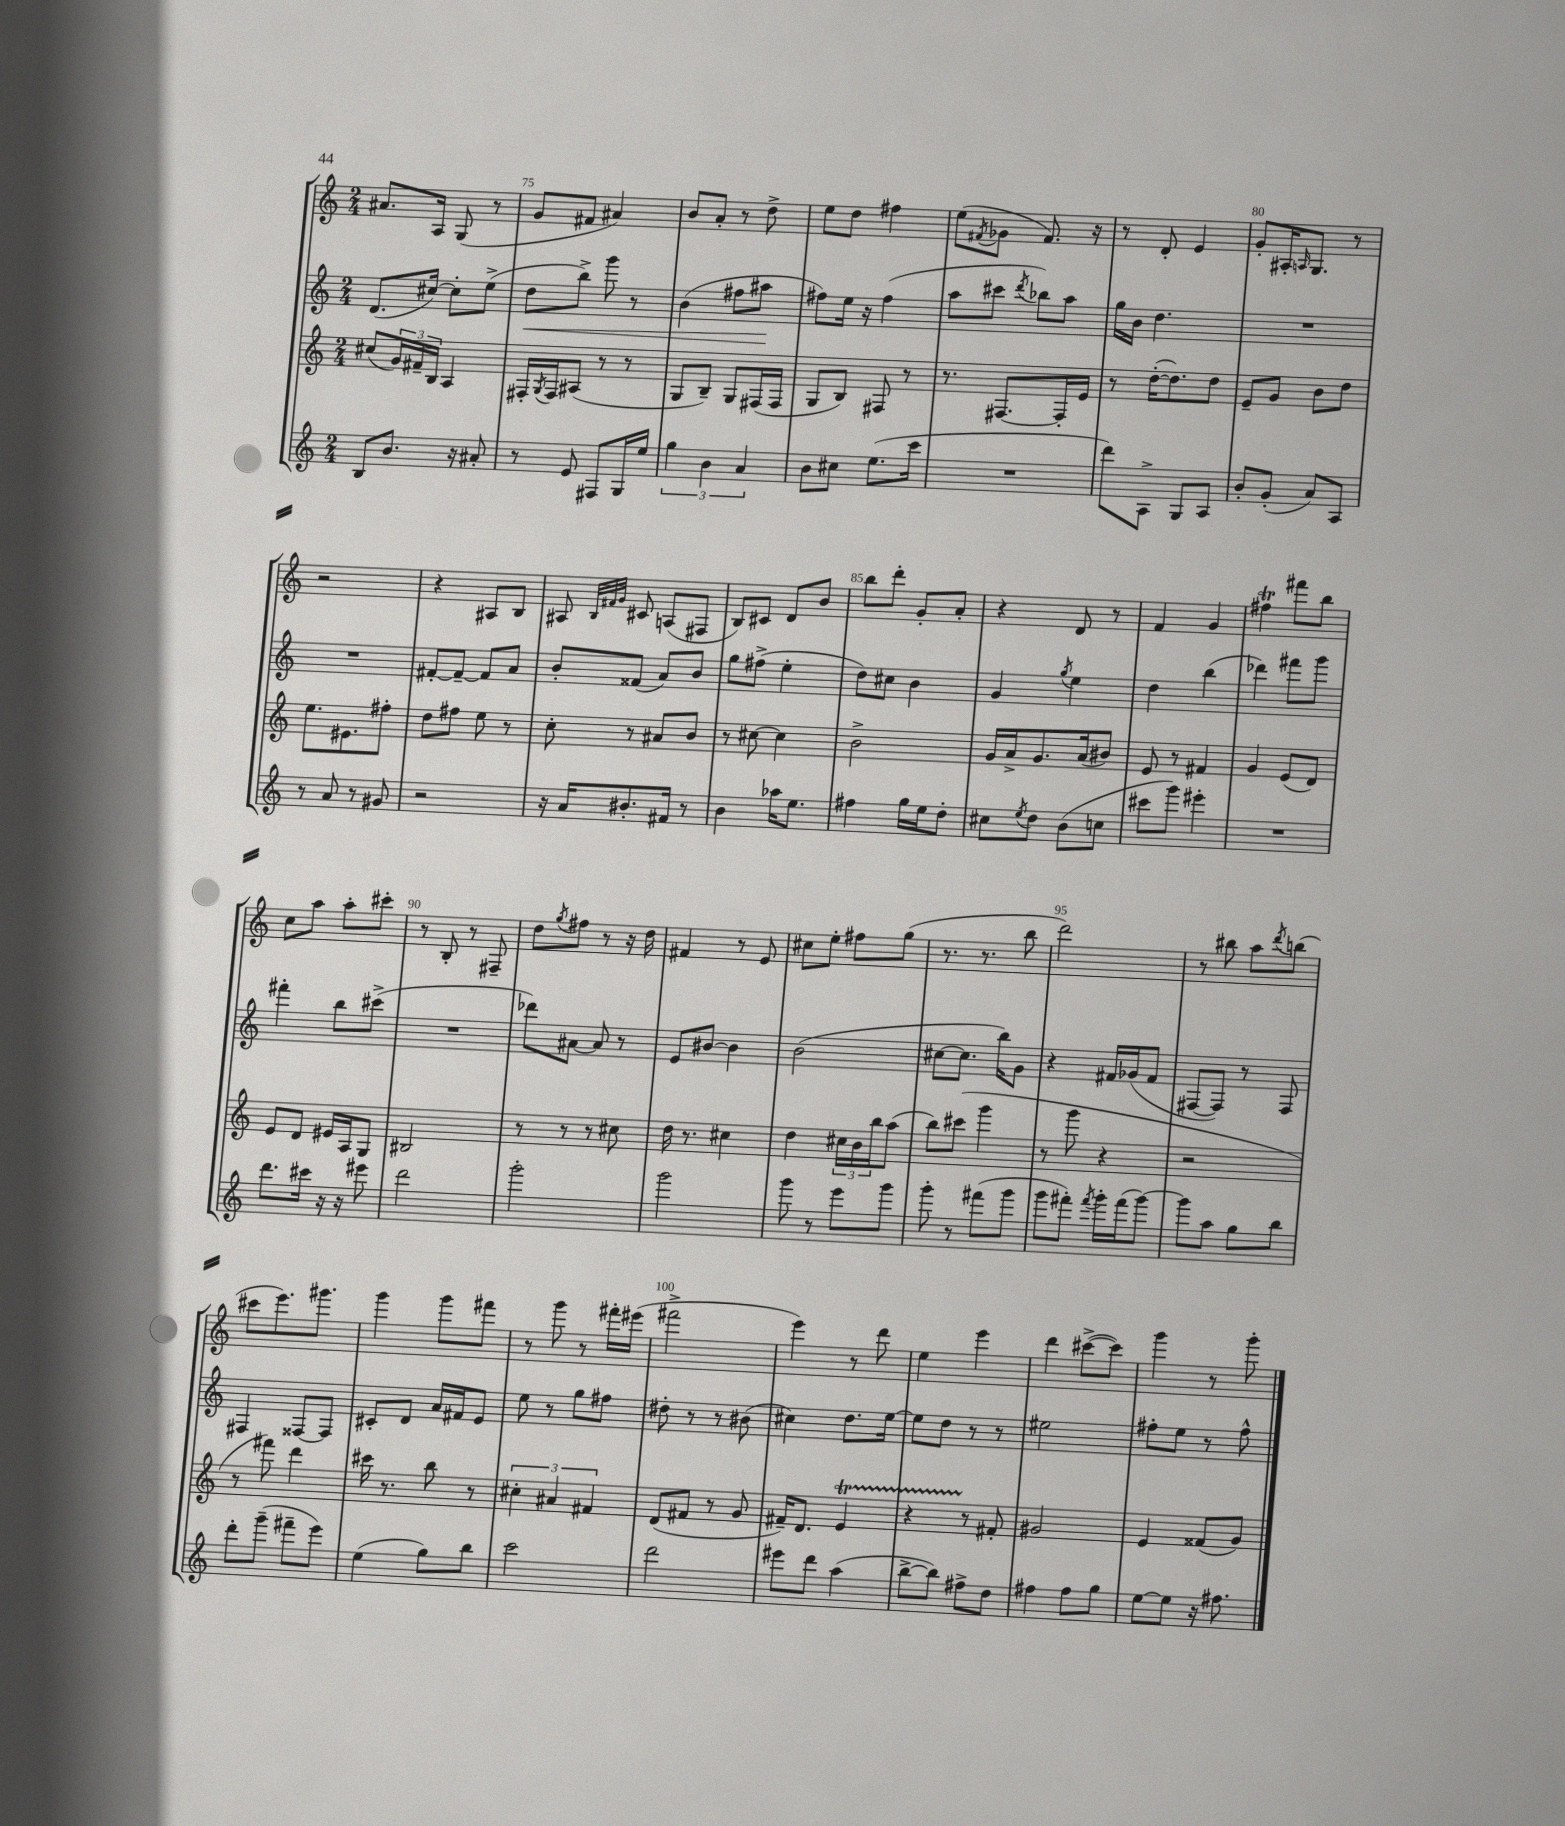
<<
\new StaffGroup <<
\new Staff = "s0" {
    \clef treble \key c \major \numericTimeSignature \time 2/4
    ais'8. a16 g8( r8 |
    g'8 fis'8 ais'4) |
    b'8 a'8-. r8 d''8-> |
    e''8 d''8 fis''4 |
    e''8( \acciaccatura { fis'8 } ges'8 fis'8.) r16 |
    r8 d'8-. e'4 |
    g'8-. ais16-. \grace { a16 } g8. r8 |
    r2 |
    r4 ais8 b8 |
    ais8 \grace { b32 fis'32 g'32 } cis'8 a8( fis8 |
    b8) cis'8 d'8 b'8 |
    b''8 d'''8-. g'8-. a'8-. |
    r4 d'8 r8 |
    f'4 g'4 |
    fis''4\trill fis'''8 b''8 |
    c''8 a''8 a''8-. cis'''8-. |
    r8 b8-. r8 fis8-- |
    d''8 \acciaccatura { g''8 } fis''8 r8 r16 d''16 |
    fis'4 r8 e'8 |
    cis''8 e''8-. fis''8 g''8( |
    r8. r8. b''8 |
    d'''2) |
    r8 bis''8 a''8 \acciaccatura { d'''8 } b''8( |
    cis'''8 e'''8.) gis'''8. |
    g'''4 g'''8 fis'''8 |
    r8 g'''8 r8 fis'''16-. eis'''16( |
    fis'''2-> |
    e'''4) r8 d'''8 |
    e''4 e'''4 |
    d'''4 cis'''8~->( cis'''8) |
    g'''4 r8 g'''8-. \bar "|." |
}
\new Staff = "s1" {
    \clef treble \key c \major \numericTimeSignature \time 2/4
    d'8.( cis''16~) cis''8-. e''8->( |
    d''8\< b''8->) g'''8 r8 |
    b'4( fis''8 ais''8\! |
    fis''8) e''16 r16 fis''4( |
    a''8 cis'''8 \acciaccatura { d'''8 } bes''8) a''8 |
    g''16 b'16 d''4. |
    R2 |
    R2 |
    fis'8~-. fis'8~-- fis'8 a'8 |
    b'8-. fisis'8( a'8) b'8 |
    g''8 fis''8->( e''4-. |
    d''8) cis''8 b'4 |
    g'4 \acciaccatura { g''8 } e''4 |
    d''4 b''4( |
    des'''4) fis'''8 g'''8 |
    fis'''4-. b''8 cis'''8->( |
    R2 |
    des'''8) ais'8~ ais'8 r8 |
    e'8 bis'8~ bis'4 |
    b'2( |
    cis''8~ cis''8. b''16) g'8 |
    r4 fis'16 ges'16( fis'8 |
    fis8~ fis8) r8 fis8 |
    fis4 fisis8~ fisis8 |
    cis'8-. d'8 a'16 fis'16 e'8 |
    e''8 r8 g''8 fis''8 |
    dis''8-. r8 r8 bis'8( |
    cis''4) d''8. e''16~ |
    e''8 d''8 r8 r8 |
    eis''2 |
    fis''8-. e''8 r8 fis''8-^ \bar "|." |
}
\new Staff = "s2" {
    \clef treble \key c \major \numericTimeSignature \time 2/4
    cis''8( \tuplet 3/2 { g'16) fis'16-- b16 } a4 |
    fis16-. \acciaccatura { g8 } fis16 ais8( r8 r8 |
    g8 b8--) g8 fis16( fis16 |
    g8 b8) fis8 r8 |
    r8. fis8.~ fis16-. e'16 |
    r8 d''16~-.( d''8.) d''8 |
    e'8-- g'8 b'8 d''8 |
    e''8. eis'8. fis''8-. |
    d''8 fis''8 e''8 r8 |
    c''8-. r8 ais'8 b'8 |
    r8 cis''8~ cis''4 |
    b'2-> |
    g'16 a'16-> g'8. a'16( bis'8) |
    e'8 r8 fis'4 |
    g'4 e'8( d'8) |
    e'8 d'8 eis'16 a16 g8 |
    bis2 |
    r8 r8 r8 cis''8 |
    d''16 r8. cis''4 |
    d''4 \tuplet 3/2 { cis''16 b'16 b''16 } a''8( |
    b''8) cis'''8( g'''4 |
    r8 g'''8 r4 |
    r2 |
    r8 fis'''8) d'''4 |
    cis'''16 r8. b''8 r8 |
    \tuplet 3/2 { cis''4-. ais'4 fis'4 } |
    d'8( fis'8 r8 g'8 |
    fis'16--) d'8. e'4\startTrillSpan |
    r4 r8\stopTrillSpan fis'8-. |
    gis'2 |
    e'4 fisis'8( g'8) \bar "|." |
}
\new Staff = "s3" {
    \clef treble \key c \major \numericTimeSignature \time 2/4
    b8 b'8. r16 ais'8-. |
    r8 e'8 fis8 g16 e''16 |
    \tuplet 3/2 { g''4 b'4 a'4 } |
    b'8 cis''8 e''8.( c'''16 |
    R2 |
    d'''8) a8-> g8 a8 |
    b'8-. g'8-.( a'8) a8 |
    r8 a'8 r8 gis'8 |
    r2 |
    r16 a'16 bis'8.-. fis'16 r8 |
    b'4 aes''16 e''8. |
    fis''4 g''16 e''16 d''8-. |
    cis''8 \acciaccatura { e''8 } d''8 b'8( c''8 |
    cis'''8 g'''8) eis'''4-. |
    R2 |
    d'''8. cis'''16 r16 r16 eis'''8 |
    d'''2 |
    g'''2-. |
    g'''2 |
    g'''8 r8 e'''8 g'''8 |
    g'''8-. r8 fis'''8( g'''8 |
    g'''8 fis'''8-.) \acciaccatura { fis'''8 } g'''16-. fis'''16( g'''8~) |
    g'''8 a''8 g''8 b''8 |
    d'''8-. g'''8--( fis'''8-- e'''8) |
    e''4( g''8) b''8 |
    c'''2 |
    d'''2 |
    eis'''8 d'''8 a''4( |
    b''8~-> b''8) fis''8-> d''8 |
    fis''4 fis''8 g''8 |
    e''8~ e''8 r16 fis''8. \bar "|." |
}
>>
>>
\layout { \context { \Score currentBarNumber = #74 \override BarNumber.break-visibility = ##(#f #t #t) barNumberVisibility = #(every-nth-bar-number-visible 5) } }
